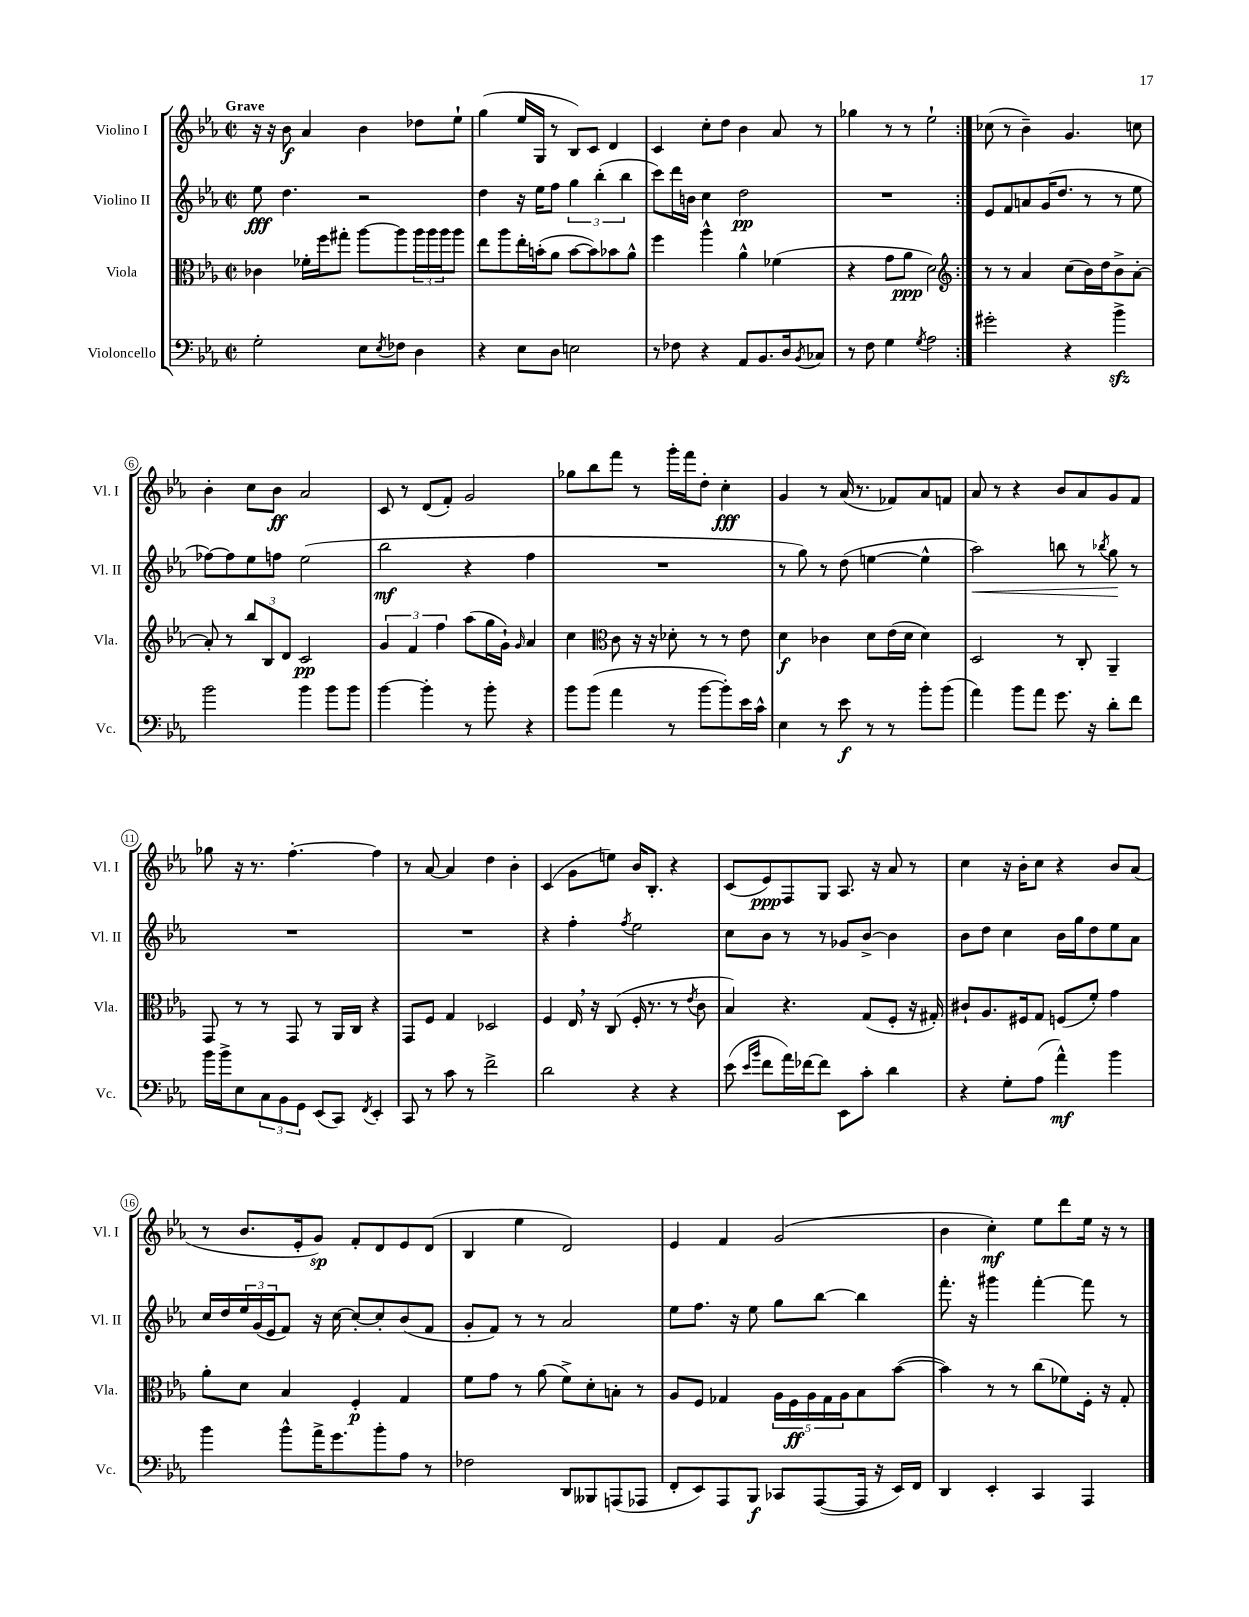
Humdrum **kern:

**kern	**dynam	**kern	**dynam	**kern	**dynam	**kern	**dynam
*part4	*part4	*part3	*part3	*part2	*part2	*part1	*part1
*staff4	*staff4	*staff3	*staff3	*staff2	*staff2	*staff1	*staff1
*I"Violoncello	*	*I"Viola	*	*I"Violino II	*	*I"Violino I	*
*I'Vc.	*	*I'Vla.	*	*I'Vl. II	*	*I'Vl. I	*
*clefF4	*	*clefC3	*	*clefG2	*	*clefG2	*
*k[b-e-a-]	*	*k[b-e-a-]	*	*k[b-e-a-]	*	*k[b-e-a-]	*
*M2/2	*	*M2/2	*	*M2/2	*	*M2/2	*
*met(c|)	*	*met(c|)	*	*met(c|)	*	*met(c|)	*
=1	=1	=1	=1	=1	=1	=1	=1
!	!	!	!	!	!	!LO:TX:a:B:t=Grave	!
2G'\	.	4c-X\	.	8ee-\	fff	16r	.
.	.	.	.	.	.	16r	.
.	.	.	.	4.dd\	.	8b-\	f
.	.	16f-X'\LL	.	.	.	4a-/	.
.	.	16ff\J	.	.	.	.	.
.	.	8gg#X'\J	.	.	.	.	.
8E-\L	.	[8aa-\L	.	2r	.	4b-\	.
8qE-/	.	.	.	.	.	.	.
8F-X\J	.	8aa-\]	.	.	.	.	.
4D\	.	24aa-\L	.	.	.	8dd-X\L	.
.	.	24aa-\	.	.	.	.	.
.	.	24aa-\J	.	.	.	.	.
.	.	8aa-\J	.	.	.	8ee-`\J	.
=2	=2	=2	=2	=2	=2	=2	=2
4r	.	8ee-\L	.	4dd\	.	(4gg\	.
.	.	8aa-\	.	.	.	.	.
8E-\L	.	16ee-'\L	.	16r	.	16ee-/LL	.
.	.	(16bn'\J	.	16ee-\KL	.	16G/JJ	.
8D\J	.	8a-\J	.	8ff\J	.	8r	.
2En\	.	[8b\L	.	6gg\	.	8B-/L)	.
.	.	8b\])	.	.	.	8c/J	.
.	.	.	.	(6bb-'\	.	.	.
.	.	8b-X\	.	.	.	4d/	.
.	.	.	.	6bb-\	.	.	.
.	.	8a-^^\J	.	.	.	.	.
=3	=3	=3	=3	=3	=3	=3	=3
8r	.	4ff\	.	8ccc\L)	.	4c/	.
8F-X\	.	.	.	16ddd\L	.	.	.
.	.	.	.	16bn\JJ	.	.	.
4r	.	4aa-^^\	.	4cc\	.	8cc'\L	.
.	.	.	.	.	.	8dd\J	.
8AA-/L	.	4a-^^\	.	2dd\	pp	4b-\	.
8.BB-/	.	.	.	.	.	.	.
.	.	(4f-X\	.	.	.	8a-/	.
16D/k	.	.	.	.	.	.	.
8qBB-/	.	.	.	.	.	.	.
8C-X/J	.	.	.	.	.	8r	.
=4	=4	=4	=4	=4	=4	=4	=4
8r	.	4r	.	1r	.	4gg-X\	.
8F\	.	.	.	.	.	.	.
4G\	.	8g\L	.	.	.	8r	.
.	.	8a-\J	ppp	.	.	8r	.
8qG/	.	.	.	.	.	.	.
2A-\	.	2d\)	.	.	.	2ee-`\	.
=5:|!	=5:|!	=5:|!	=5:|!	=5:|!	=5:|!	=5:|!	=5:|!
*	*	*clefG2	*	*	*	*	*
2g#X'\	.	8r	.	8e-/L	.	(8cc-X\	.
.	.	8r	.	8f/	.	8r	.
.	.	4a-/	.	8an/	.	4b-~\)	.
.	.	.	.	(16g/K	.	.	.
.	.	.	.	8.dd/J	.	.	.
4r	.	(8cc\L	.	.	.	4.g/	.
.	.	16b-\L)	.	8r	.	.	.
.	.	16dd\J	.	.	.	.	.
4b-zz^\	.	8b-^\	.	8r	.	.	.
.	.	[8a-'\J	.	8ee-\	.	8ccn\	.
!!LO:LB:g=z
=6	=6	=6	=6	=6	=6	=6	=6
2b-\	.	8a-'/]	.	[8ff-X\L)	.	4b-'\	.
.	.	8r	.	8ff-\]	.	.	.
.	.	12bb-/L	.	8ee-\	.	8cc\L	.
.	.	12B-/	.	.	.	.	.
.	.	.	.	8ffn\J	.	8b-\J	ff
.	.	12d/J	.	.	.	.	.
4b-\	.	2c/	pp	(2ee-\	.	2a-/	.
8b-\L	.	.	.	.	.	.	.
8b-\J	.	.	.	.	.	.	.
=7	=7	=7	=7	=7	=7	=7	=7
[4b-\	.	6g/	.	2bb-\	mf	8c/	.
.	.	.	.	.	.	8r	.
.	.	6f/	.	.	.	.	.
4b-'\]	.	.	.	.	.	(8d/L	.
.	.	6ff\	.	.	.	.	.
.	.	.	.	.	.	8f'/J)	.
8r	.	(8aa-\L	.	4r	.	2g/	.
8b-'\	.	16gg\L	.	.	.	.	.
.	.	16g`\JJ)	.	.	.	.	.
.	.	16qqg/	.	.	.	.	.
4r	.	4a-/	.	4ff\	.	.	.
=8	=8	=8	=8	=8	=8	=8	=8
8b-\L	.	4cc\	.	1r	.	8gg-X\L	.
(8b-\J	.	.	.	.	.	8bb-\	.
*	*	*clefC3	*	*	*	*	*
4a-\	.	8c\	.	.	.	8fff\J	.
.	.	16r	.	.	.	8r	.
.	.	16r	.	.	.	.	.
8r	.	8d-X'\	.	.	.	16ggg'\LL	.
.	.	.	.	.	.	16fff\J	.
[8b-\L	.	8r	.	.	.	8dd'\J	.
8b-'\])	.	8r	.	.	.	4cc'\	fff
16e-\L	.	8e-\	.	.	.	.	.
16c^^\JJ	.	.	.	.	.	.	.
=9	=9	=9	=9	=9	=9	=9	=9
4E-\	.	4d\	f	8r	.	4g/	.
.	.	.	.	8gg\)	.	.	.
8r	.	4c-X\	.	8r	.	8r	.
8e-\	f	.	.	(8dd\	.	(16a-/	.
.	.	.	.	.	.	8.r	.
8r	.	8d\L	.	[4een\	.	.	.
8r	.	(16e-\L	.	.	.	8f-X/L)	.
.	.	16d\JJ	.	.	.	.	.
8b-'\L	.	4d\)	.	4ee^^\]	.	8a-/	.
(8b-\J	.	.	.	.	.	8fn/J	.
=10	=10	=10	=10	=10	=10	=10	=10
!	!	!	!	!	!LO:HP:b	!	!
4a-\)	.	2D/	.	2aa-\)	<	8a-/	.
.	.	.	.	.	.	8r	.
8b-\L	.	.	.	.	.	4r	.
8a-\J	.	.	.	.	.	.	.
8.g\	.	8r	.	8bbn\	.	8b-/L	.
.	.	8C'/	.	8r	.	8a-/	.
16r	.	.	.	.	.	.	.
.	.	.	.	8qbb-X/	.	.	.
8d'\L	.	4AA-~/	.	8gg\	.	8g/	.
8f\J	.	.	.	8r	[	8f/J	.
!!LO:LB:g=z
=11	=11	=11	=11	=11	=11	=11	=11
16b-\LL	.	8GG/	.	1r	.	8gg-X\	.
16b-^\J	.	.	.	.	.	.	.
8E-\	.	8r	.	.	.	16r	.
.	.	.	.	.	.	8.r	.
12C\	.	8r	.	.	.	.	.
12BB-\	.	.	.	.	.	.	.
.	.	8GG/	.	.	.	[4.ff'\	.
12GG\J	.	.	.	.	.	.	.
(8EE-/L	.	8r	.	.	.	.	.
8CC/J)	.	16AA-/LL	.	.	.	.	.
.	.	16C/JJ	.	.	.	.	.
8qFF/	.	.	.	.	.	.	.
4EE-'/	.	4r	.	.	.	4ff\]	.
=12	=12	=12	=12	=12	=12	=12	=12
8CC/	.	8GG/L	.	1r	.	8r	.
8r	.	8F/J	.	.	.	[8a-/	.
8c\	.	4G/	.	.	.	4a-/]	.
8r	.	.	.	.	.	.	.
2f^\	.	2D-X/	.	.	.	4dd\	.
.	.	.	.	.	.	4b-'\	.
=13	=13	=13	=13	=13	=13	=13	=13
2d\	.	4F/	.	4r	.	(4c/	.
.	.	16E-,/	.	4ff'\	.	8g\L	.
.	.	16r	.	.	.	.	.
.	.	(8C/	.	.	.	8een\J)	.
.	.	.	.	8qff/	.	.	.
4r	.	16F'/	.	2ee-\	.	16b-/KL	.
.	.	8.r	.	.	.	8.B-'/J	.
4r	.	8r	.	.	.	4r	.
.	.	8qe-/	.	.	.	.	.
.	.	8c\	.	.	.	.	.
=14	=14	=14	=14	=14	=14	=14	=14
(8e-\	.	4B-/)	.	8cc\L	.	(8c/L	.
16qqe-/LL	.	.	.	.	.	.	.
16qqb-/JJ	.	.	.	.	.	.	.
8f\L	.	.	.	8b-\J	.	8e-/)	ppp
16a-\L)	.	4.r	.	8r	.	8F/	.
[16f-X\J	.	.	.	.	.	.	.
8f-\J]	.	.	.	8r	.	8G/J	.
8EE-\L	.	.	.	8g-X/L	.	8.A-/	.
8c'\J	.	(8G/L	.	[8b-^/J	.	.	.
.	.	.	.	.	.	16r	.
4d\	.	8F'/J	.	4b-\]	.	8a-/	.
.	.	16r	.	.	.	8r	.
.	.	16G#X'/)	.	.	.	.	.
=15	=15	=15	=15	=15	=15	=15	=15
4r	.	8c#X`/L	.	8b-\L	.	4cc\	.
.	.	8.A-/	.	8dd\J	.	.	.
8G'\L	.	.	.	4cc\	.	16r	.
.	.	16F#X/k	.	.	.	16b-'\KL	.
(8A-\J	.	8G/J	.	.	.	8cc\J	.
4a-^^\)	mf	(8Fn/L	.	16b-\LL	.	4r	.
.	.	.	.	16gg\J	.	.	.
.	.	8f'/J)	.	8dd\	.	.	.
4b-\	.	4g\	.	8ee-\	.	8b-/L	.
.	.	.	.	8a-\J	.	(8a-/J	.
!!LO:LB:g=z
=16	=16	=16	=16	=16	=16	=16	=16
4b-\	.	8a-'\L	.	16cc/LL	.	8r	.
.	.	.	.	16dd/	.	.	.
.	.	8d\J	.	24ee-/	.	8.b-/L	.
.	.	.	.	(24g/	.	.	.
.	.	.	.	24e-/J	.	.	.
8b-^^\L	.	4B-/	.	8f/J)	.	.	.
.	.	.	.	.	.	16e-'/k	.
16a-^\K	.	.	.	16r	.	8g/J)	sp
8.g\	.	.	.	[16cc\	.	.	.
.	.	4F'/	p	8cc'/L_	.	8f'/L	.
8b-'\	.	.	.	8cc'/]	.	8d/	.
8A-\J	.	4G/	.	(8b-/	.	8e-/	.
8r	.	.	.	8f/J	.	(8d/J	.
=17	=17	=17	=17	=17	=17	=17	=17
2F-X\	.	8f\L	.	8g'/L	.	4B-/	.
.	.	8g\J	.	8f/J)	.	.	.
.	.	8r	.	8r	.	4ee-\	.
.	.	(8a-\	.	8r	.	.	.
8DD/L	.	8f^\L)	.	2a-/	.	2d/)	.
8BBB--X/	.	8d'\	.	.	.	.	.
(8AAAn/	.	8Bn'\J	.	.	.	.	.
8AAA-X/J	.	8r	.	.	.	.	.
=18	=18	=18	=18	=18	=18	=18	=18
8FF'/L	.	8A-/L	.	8ee-\L	.	4e-/	.
8EE-/)	.	8F/J	.	8.ff\J	.	.	.
8AAA-/	.	4G-X/	.	.	.	4f/	.
.	.	.	.	16r	.	.	.
8BBB-/J	f	.	.	8ee-\	.	.	.
8CC-X/L	.	20A-\LL	.	8gg\L	.	(2g/	.
.	.	20F\	ff	.	.	.	.
.	.	20A-\	.	.	.	.	.
([8AAA-/	.	.	.	[8bb-\J	.	.	.
.	.	20G-\	.	.	.	.	.
.	.	20A-\J	.	.	.	.	.
16AAA-/Jk]	.	8B-\	.	4bb-\]	.	.	.
16r	.	.	.	.	.	.	.
16EE-/LL)	.	([8b-\J	.	.	.	.	.
16FF/JJ	.	.	.	.	.	.	.
=19	=19	=19	=19	=19	=19	=19	=19
4DD/	.	4b-\])	.	8.fff'\	.	4b-\	.
.	.	.	.	16r	.	.	.
4EE-'/	.	8r	.	4ggg#X\	.	4cc'\)	mf
.	.	8r	.	.	.	.	.
4CC/	.	(8cc\L	.	[4fff'\	.	8ee-\L	.
.	.	8f-X\)	.	.	.	8ddd\	.
4AAA-/	.	16F'\Jk	.	8fff\]	.	16ee-\Jk	.
.	.	16r	.	.	.	16r	.
.	.	8G'/	.	8r	.	8r	.
==	==	==	==	==	==	==	==
*-	*-	*-	*-	*-	*-	*-	*-
